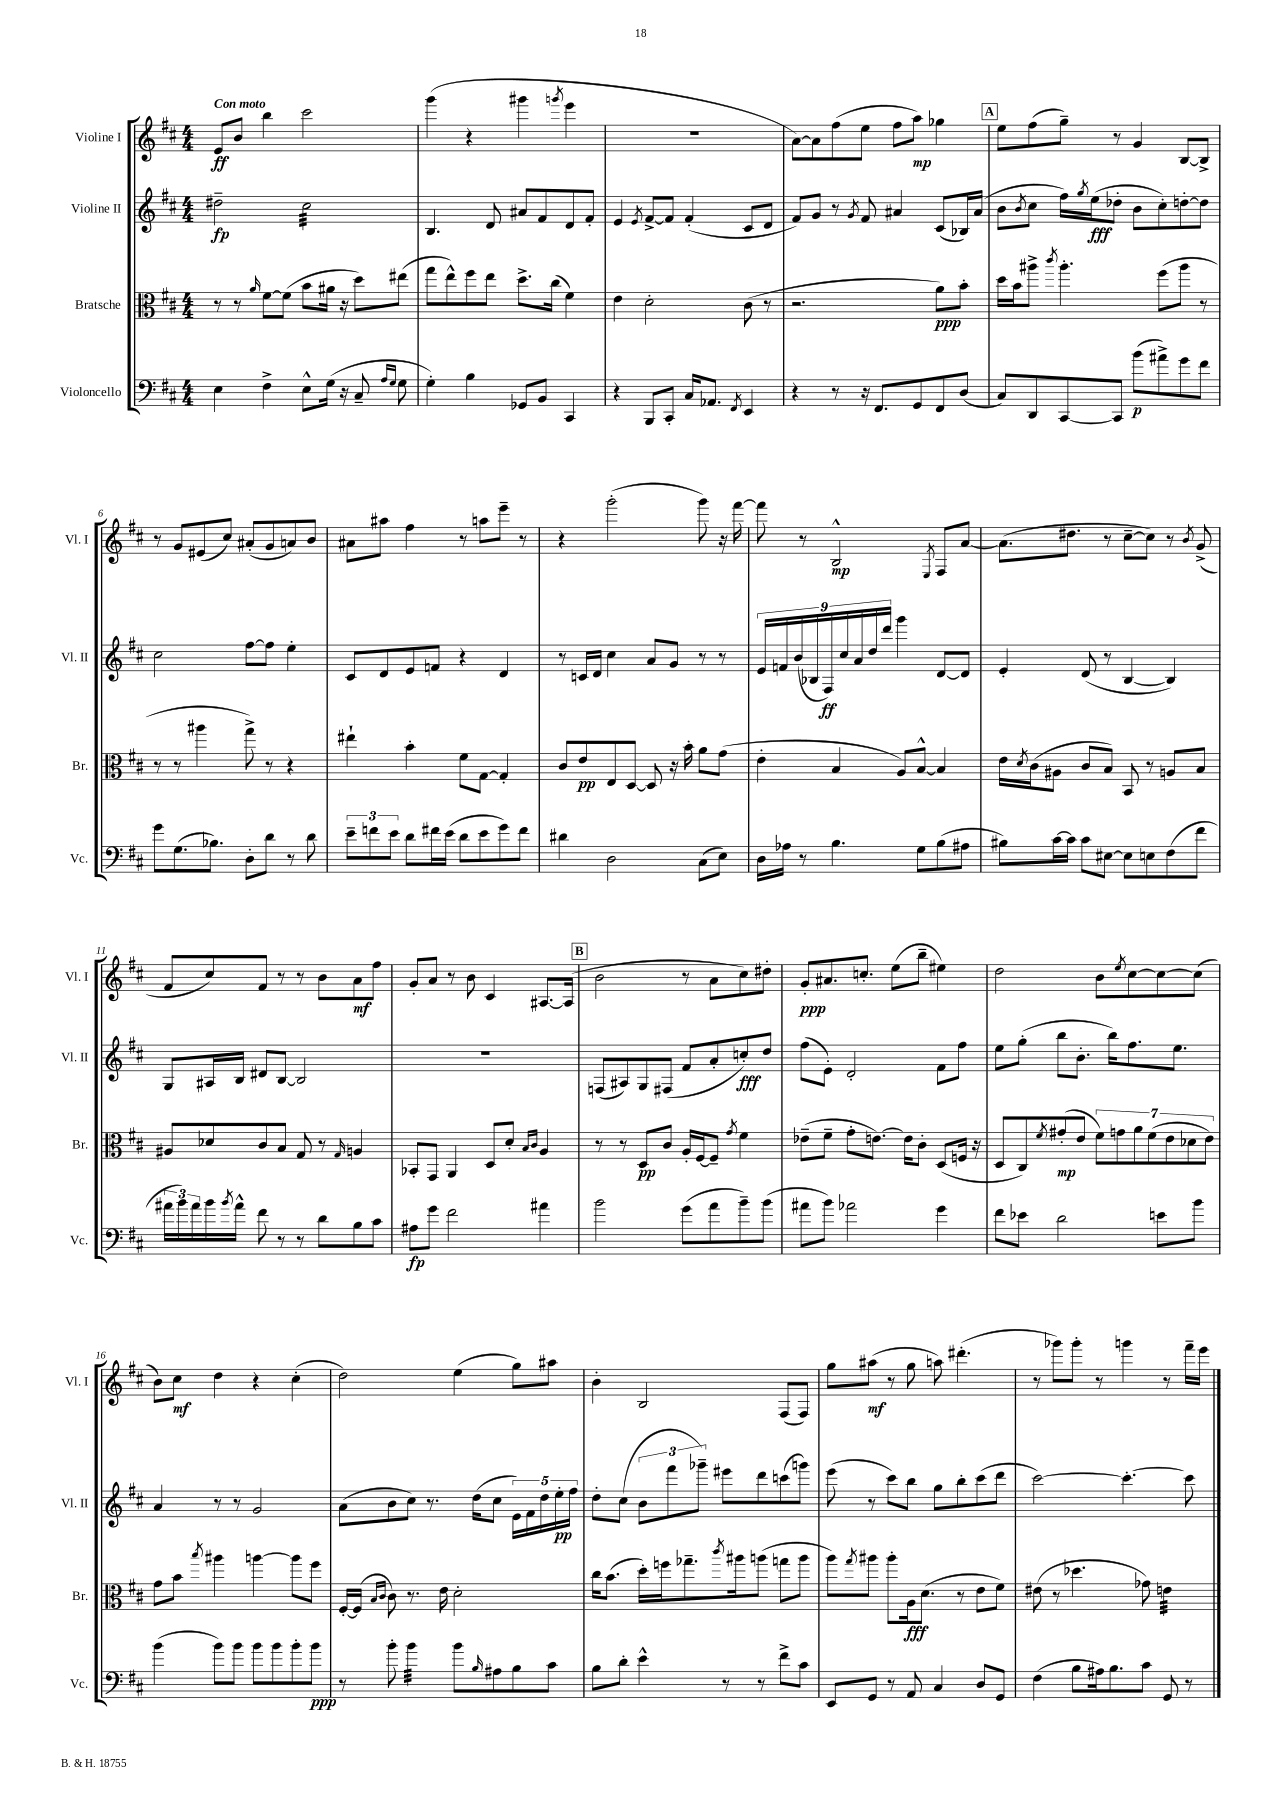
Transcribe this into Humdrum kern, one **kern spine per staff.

**kern	**kern	**kern	**kern
*staff4	*staff3	*staff2	*staff1
*clefF4	*clefC3	*clefG2	*clefG2
*k[f#c#]	*k[f#c#]	*k[f#c#]	*k[f#c#]
*M4/4	*M4/4	*M4/4	*M4/4
4E	8r	2dd#~	8e
.	8r	.	8b
.	16qqa	.	.
4F#^	[8f#	.	4bb
.	(8f#]	.	.
8E^^	8b	2cc#	2ccc#
(16G	16a#	.	.
16r	16r	.	.
8C#~	8dd)	.	.
16qqA	.	.	.
16qqG	.	.	.
8G	(8ee#	.	.
=	=	=	=
4G')	8gg	4.B	(4ggg
.	8ee^^)	.	.
4B	8ff#	.	4r
.	8ee	8d	.
8GG-	8.dd^	8a#	4ggg#
8BB	.	8f#	.
.	(16cc#	.	.
.	.	.	8qggg
4CC#	4f#)	8d	4eee
.	.	8f#'	.
=	=	=	=
4r	4e	4e	1r
.	.	8qe	.
8BBB	2d'	[8f#^	.
8CC#'	.	8f#]	.
16C#	.	(4f#'	.
8.AA-	.	.	.
8qFF#	.	.	.
4EE	(8c#	8c#	.
.	8r	8d	.
=	=	=	=
4r	2.r	8f#)	[8a)
.	.	8g	8a]
8r	.	8r	(8ff#
.	.	8qg	.
16r	.	8f#	8ee
8.FF#	.	.	.
.	.	4a#	8ff#
8GG	.	.	8aa)
8FF#	8a)	(8c#	4gg-
(8D	8b'	16B-)	.
.	.	(16a#	.
=	=	=	=
8C#)	16dd	8b	8ee
.	16b	.	.
.	.	8qb	.
8DD	8aa#^	8cc#	(8ff#
.	8qccc#	.	.
[8CC#	4.aa#'	16ff#)	8gg~)
.	.	8qgg	.
.	.	(16ee	.
8CC#]	.	8dd-'	8r
(8b	.	8b	4g
8a#^)	(8ff#	8cc#')	.
8g	8aa#	[8dd'	[8B
8f#	8r	8dd]	8B^]
=	=	=	=
8g	8r	2cc#	8r
(8.G	8r	.	8g
.	4aa#	.	(8e#
8.B-)	.	.	.
.	.	.	8cc#)
8D'	8gg^)	[8ff#	(8a#'
8d	8r	8ff#]	8g
8r	4r	4ee'	8a)
8d	.	.	8b
=	=	=	=
12e~	4ee#`	8c#	8a#
12f	.	.	.
.	.	8d	8aa#
12e	.	.	.
8d	4b'	8e	4ff#
16f#	.	8f	.
(16e	.	.	.
8d	8f#	4r	8r
8e	[8G	.	8aa
8g)	4G']	4d	8eee~
8f#	.	.	8r
=	=	=	=
4d#	8c#	8r	4r
.	8e	16c	.
.	.	16d	.
2D	8E	4cc#	(2ggg'
.	[8D	.	.
.	8D]	8a	.
.	16r	8g	.
.	16b'	.	.
(8C#	8a	8r	8ggg)
8E)	(8g	8r	16r
.	.	.	[16fff#
=	=	=	=
16D	4e'	18e	8fff#]
.	.	18f	.
16A-	.	.	.
.	.	(18b	.
8r	.	.	8r
.	.	18B-	.
.	.	18F#)	.
4.B	4B	.	2B^^
.	.	18cc#	.
.	.	18a	.
.	.	18dd	.
.	.	18ddd	.
.	8A)	4ggg	.
8G	[8B^^	.	.
.	.	.	8qE
(8B	4B]	[8d	8F#
8A#	.	8d]	[8a
=	=	=	=
8B#)	16e	4e'	(8.a]
.	8qd	.	.
.	(16c#	.	.
[16c#	8A#	.	.
16c#]	.	.	8.dd#
8c#	8c#	(8d	.
[8E#	8B)	8r	8r
8E#]	8BB	[4B	[8cc#~
8E	8r	.	8cc#])
(8F#	8A	4B])	8r
.	.	.	8qb
8f#	8B	.	(8g^
=	=	=	=
24a#	8A#	8G	8f#
24b)	.	.	.
24a#	.	.	.
16b	8d-	16A#	8cc#)
8qb	.	.	.
16a#^^	.	16B	.
8f#	8c#	8d#	8f#
8r	8B	[8B	8r
8r	8G	2B]	8r
8d	8r	.	8b
.	16qqG	.	.
8B	4A	.	8a
8c#	.	.	8ff#
=	=	=	=
8A#	8BB-'	1r	8g'
8g	8GG	.	8a
2f#	4AA	.	8r
.	.	.	8b
.	8D	.	4c#
.	8d'	.	.
.	16qqB	.	.
.	16qqc#	.	.
4a#	4A	.	[8.A#
.	.	.	(16A#]
=	=	=	=
2b	8r	(8F	2b
.	8r	8A#)	.
.	8D	8G	.
.	8c#	(8F#	.
(8g	16A'	8f#	8r
.	[16F#	.	.
8a	8F#~]	8a'	8a
.	8qg	.	.
8b~)	4f#	8cc')	8cc#)
(8b	.	8dd	8dd#'
=	=	=	=
8a#	(8e-~	(8ff#	8g'
8b)	8f#~	8e')	8.a#
2a-	8g'	2d'	.
.	.	.	8.cc'
.	[8.e)	.	.
.	.	.	(8ee
.	16e]	.	.
.	8c#'	.	8bb~
4g	(8D	8f#	4ee#)
.	16F	8ff#	.
.	16r	.	.
=	=	=	=
8f#	8D	8ee	2dd
8e-	8C#)	(8gg'	.
.	8qf#	.	.
2d	(8g#'	8bb	.
.	8e	8.b'	.
.	14f#)	.	8b
.	.	16bb)	.
.	14g	.	.
.	.	.	8qee
.	.	8.ff#	[8cc#
.	14a	.	.
.	(14f#	.	.
8e	.	.	8cc#_
.	14e	.	.
.	.	8.ee	.
.	14d-	.	.
8b	.	.	(8cc#]
.	14e)	.	.
=	=	=	=
(4b	8g	4a	8b)
.	8b	.	8cc#
.	8qbb	.	.
8b)	4aa#	8r	4dd
8b	.	8r	.
8b	[4aa	2g	4r
8b	.	.	.
8b'	8aa]	.	(4cc#'
8b	8ff#	.	.
=	=	=	=
8r	[16F#'	(8a	2dd)
.	(16F#]	.	.
.	16qqB	.	.
.	16qqc#	.	.
8b'	8c#)	8b	.
4b	8.r	8cc#)	.
.	.	8.r	.
.	16e	.	.
8b	2d'	.	(4ee
.	.	(16dd	.
16qqB	.	.	.
8A#	.	8cc#	.
8B	.	20e)	8gg)
.	.	20f#	.
.	.	20dd	.
8c#	.	.	8aa#
.	.	20ee'	.
.	.	20ff#	.
=	=	=	=
8B	16cc#	8dd'	4b'
.	(8.b	.	.
8d'	.	(8cc#	.
4e^^	16dd')	12b	2B
.	16ff	.	.
.	.	12fff#	.
.	8.gg-~	.	.
.	.	12ggg-~)	.
8r	.	8eee#	.
.	8qccc#	.	.
.	16aa#	.	.
8r	(8aa	8ddd	.
8f#^	8gg	(8ccc	(8F#
8c#	8aa	8ggg)	8F#)
=	=	=	=
8EE	8aa)	(8eee	8gg
.	8qgg	.	.
8GG	8aa#	8r	(8aa#
8r	8aa#'	8ccc#)	8r
8AA	16A	8bb	8gg
.	(8.d	.	.
4C#	.	8gg	8aa)
.	8r	8bb'	(4.ddd#'
8D	8e	(8ccc#	.
8GG	8f#)	8ddd	.
=	=	=	=
(4F#	(8e#	[2ccc#)	8r
.	8r	.	8ggg-)
8B	4.dd-	.	8ggg-'
16A#)	.	.	8r
8.B	.	.	.
.	.	4.ccc#'_	4ggg
8c#	8g-)	.	.
8GG	4e	.	8r
8r	.	8ccc#]	16fff#~
.	.	.	16eee
==	==	==	==
*-	*-	*-	*-
